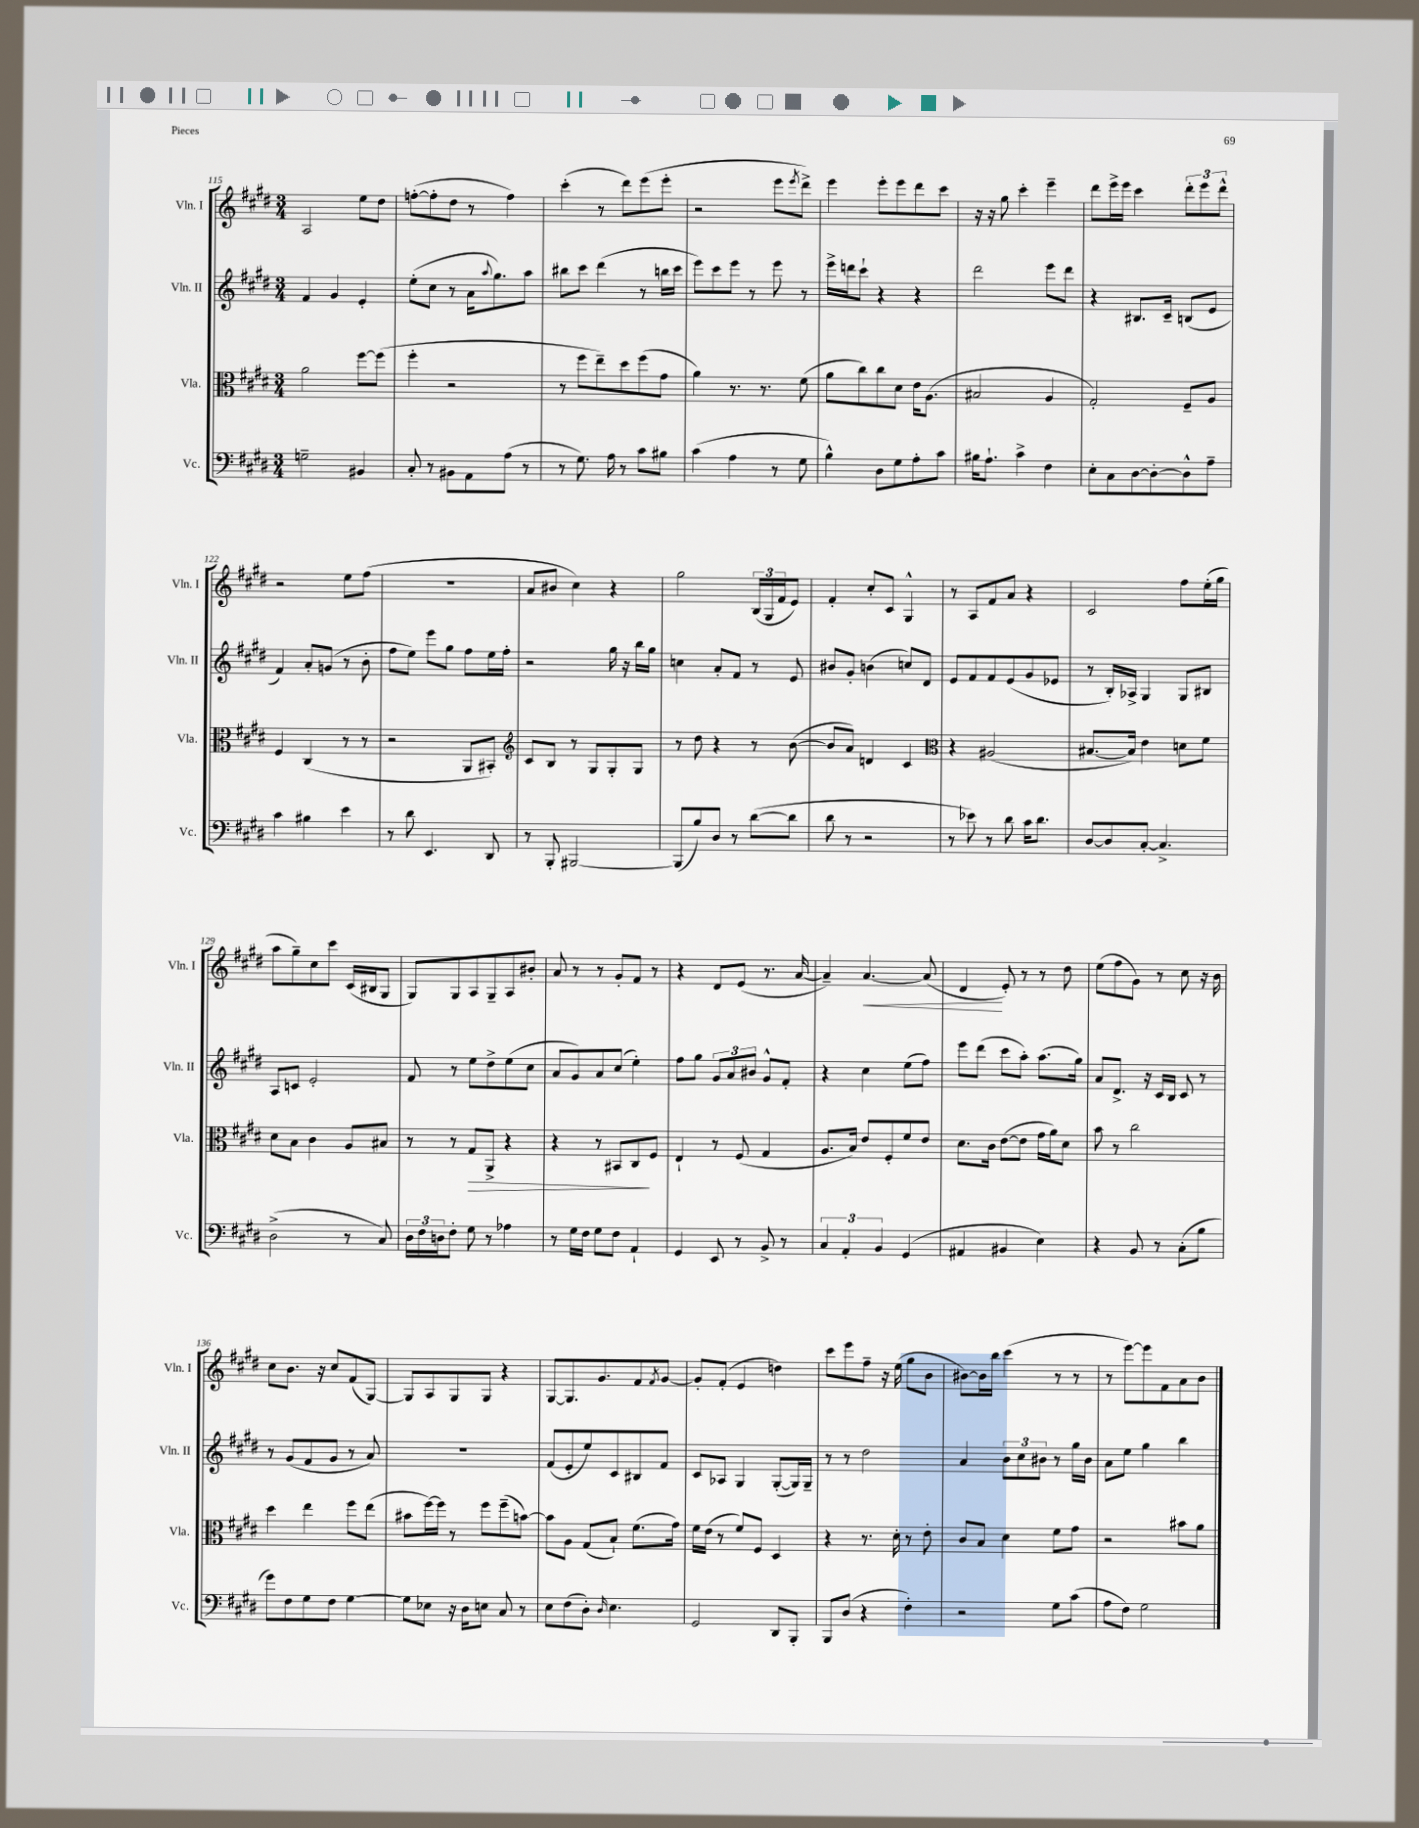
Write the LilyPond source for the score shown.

<<
\new StaffGroup <<
\new Staff = "s0" \with { instrumentName = "Vln. I" shortInstrumentName = "Vln. I" } {
    \clef treble \key e \major \numericTimeSignature \time 3/4
    a2 e''8 dis''8 |
    f''8~-.( f''8-. dis''8 r8 f''4) |
    cis'''4-.( r8 dis'''8) e'''8( e'''8-. |
    r2 e'''8 \acciaccatura { e'''8 } dis'''8->) |
    e'''4 e'''8-. e'''8 dis'''8 cis'''8 |
    r16 r16 gis''8 cis'''4-. e'''4-- |
    dis'''8 e'''16-> e'''16 cis'''4 \tuplet 3/2 { dis'''8-. e'''8 dis'''8-^ } |
    r2 e''8 fis''8( |
    R2. |
    a'8 bis'8 cis''4) r4 |
    gis''2 \tuplet 3/2 { b16( gis16 fis'16 } e'8) |
    fis'4-. cis''8-. cis'8 gis4-^ |
    r8 a8 fis'8 a'8 r4 |
    cis'2 fis''8 e''16-.( gis''16 |
    a''8 gis''8--) cis''8 cis'''8 cis'16( bis16 gis8 |
    gis8) gis8 a8 gis8-- a8 bis'8-. |
    a'8 r8 r8 gis'8-. fis'8 r8 |
    r4 dis'8 e'8( r8. a'16~ |
    a'4--) a'4.~\< a'8( |
    dis'4\! e'8-.) r8 r8 dis''8 |
    e''8( fis''8 gis'8) r8 cis''8 r16 b'16 |
    cis''8 b'8. r16 cis''8 fis'8( gis8~) |
    gis8 a8 gis8 gis8 r4 |
    gis8~ gis8. gis'8. fis'8 \acciaccatura { fis'8 } gis'8~ |
    gis'8-. fis'8-.( e'4 d''4) |
    cis'''8 e'''8 fis''8-- r16 e''16( gis''8 b'8 |
    bis'8~) bis'16 b''16 cis'''4( r8 r8 |
    r8 e'''8~) e'''8 fis'8 a'8 b'8 \bar "|." |
}
\new Staff = "s1" \with { instrumentName = "Vln. II" shortInstrumentName = "Vln. II" } {
    \clef treble \key e \major \numericTimeSignature \time 3/4
    fis'4 gis'4 e'4-. |
    e''8-.( cis''8 r8 a'16 \appoggiatura { a''8 } gis''8.) a''8 |
    bis''8 cis'''8 dis'''4( r8 b''16 cis'''16 |
    e'''8) cis'''8 e'''8 r8 e'''8 r8 |
    e'''16-> d'''16 cis'''8-! r4 r4 |
    dis'''2 e'''8 dis'''8 |
    r4 bis8. cis'16-- b8( e'8 |
    fis'4) a'8-. g'8( r8 b'8-. |
    fis''8 e''8) e'''8 gis''8 fis''8 e''16 fis''16-. |
    r2 gis''16 r16 b''16 gis''16 |
    c''4 a'8-. fis'8 r8 e'8 |
    bis'8 gis'8-. b'4( c''8) dis'8 |
    e'8 fis'8 fis'8 e'8( gis'8 ees'8 |
    r8 b16-.) aes16-> gis4 gis8 bis8 |
    a8 c'8 e'2-. |
    fis'8 r8 e''8 dis''8-> e''8( cis''8 |
    a'8 gis'8) a'8 cis''8( e''4-.) |
    fis''8 gis''8 \tuplet 3/2 { gis'8 a'8 bis'8 } gis'8-^ fis'8-. |
    r4 cis''4 e''8( fis''8) |
    e'''8 dis'''8( cis'''8 a''8-.) a''8.( gis''16) |
    a'8 dis'8.-> r16 cis'16 b16 cis'8 r8 |
    r8 gis'8( fis'8 gis'8 r8 a'8) |
    R2. |
    fis'8( e'8-. e''8) cis'8 bis8 fis'8 |
    cis'8 aes8 gis4 gis8~-.( gis16) gis16-- |
    r8 r8 dis''2 |
    a'4 \tuplet 3/2 { b'8 cis''8 bis'8 } r8 gis''16 bis'16 |
    a'8 e''8 gis''4 b''4 \bar "|." |
}
\new Staff = "s2" \with { instrumentName = "Vla." shortInstrumentName = "Vla." } {
    \clef alto \key e \major \numericTimeSignature \time 3/4
    a'2 fis''8~ fis''8( |
    fis''4-. r2 |
    r8 fis''8 e''8--) dis''8 fis''8( gis'8 |
    a'4) r8. r8. fis'8( |
    a'8 cis''8) cis''8 dis'8 e'16 a8.( |
    bis2 a4 |
    gis2-.) fis8-- a8 |
    fis4 cis4( r8 r8 |
    r2 a,8 bis,8-.) |
    \clef treble cis'8 b8 r8 gis8 gis8-. gis8 |
    r8 dis''8 r4 r8 b'8~( |
    b'8 a'8) d'4 cis'4 |
    \clef alto r4 ais2( |
    bis8.~ bis16) e'4 d'8 fis'8 |
    dis'8 b8 cis'4 a8 bis8 |
    r8 r8 gis8\> a,8-> r4 |
    r4 r8 bis,8 cis8\! fis8 |
    e4-! r8 fis8( gis4 |
    a8. b16) e'8 fis8-. fis'8 e'8 |
    dis'8. cis'16 e'8~( e'8 gis'16 a'16) dis'8 |
    b'8 r8 cis''2 |
    dis''4 e''4 fis''8 e''8( |
    bis'8 fis''16~) fis''16 r8 fis''8 fis''8--( b'8~) |
    b'8 a8 gis8( b8-!) fis'8.( gis'16) |
    fis'16 e'16( r8 fis'8) fis8 dis4 |
    r4 r8. dis'16-. r8 e'8-. |
    cis'8 b8 dis'4 fis'8 gis'8 |
    r2 bis'8 a'8 \bar "|." |
}
\new Staff = "s3" \with { instrumentName = "Vc." shortInstrumentName = "Vc." } {
    \clef bass \key e \major \numericTimeSignature \time 3/4
    g2-- bis,4 |
    cis8-. r8 bis,8 a,8 a8( r8 |
    r8 gis8.) a16 r8 cis'8 bis8 |
    cis'4( a4 r8 gis8 |
    b4-^) dis8 gis8 a8-. cis'8 |
    bis16 a8.-! cis'4-> fis4 |
    e8-. cis8 dis8~ dis8~-. dis8-^ a8-- |
    cis'4 bis4 e'4 |
    r8 dis'8 e,4. dis,8 |
    r8 b,,8-. bis,,2~ |
    bis,,8( b8) dis8 r8 dis'8~( dis'8 |
    dis'8 r8 r2 |
    r8 ees'8) r8 dis'8 cis'16 dis'8. |
    dis8~ dis8 cis8~-. cis4.-> |
    dis2->( r8 cis8) |
    \tuplet 3/2 { dis16 fis16 d16 } fis8-. gis8 r8 aes4 |
    r8 gis16 fis16 gis8 fis8 a,4-! |
    gis,4 e,8 r8 b,8-> r8 |
    \tuplet 3/2 { cis4 a,4-. b,4 } gis,4( |
    ais,4 bis,4 e4) |
    r4 b,8 r8 cis8-.( b8 |
    gis'8) fis8 gis8 fis8 gis4~ |
    gis8 ees8 r16 dis16 e8 cis8 r8 |
    e8 fis8( dis8-.) \grace { dis16 } e4. |
    gis,2 dis,8 b,,8-. |
    b,,8 dis8( r4 fis4-.) |
    r2 gis8 cis'8( |
    a8 fis8) gis2 \bar "|." |
}
>>
>>
\layout { \context { \Score currentBarNumber = #115 } }
